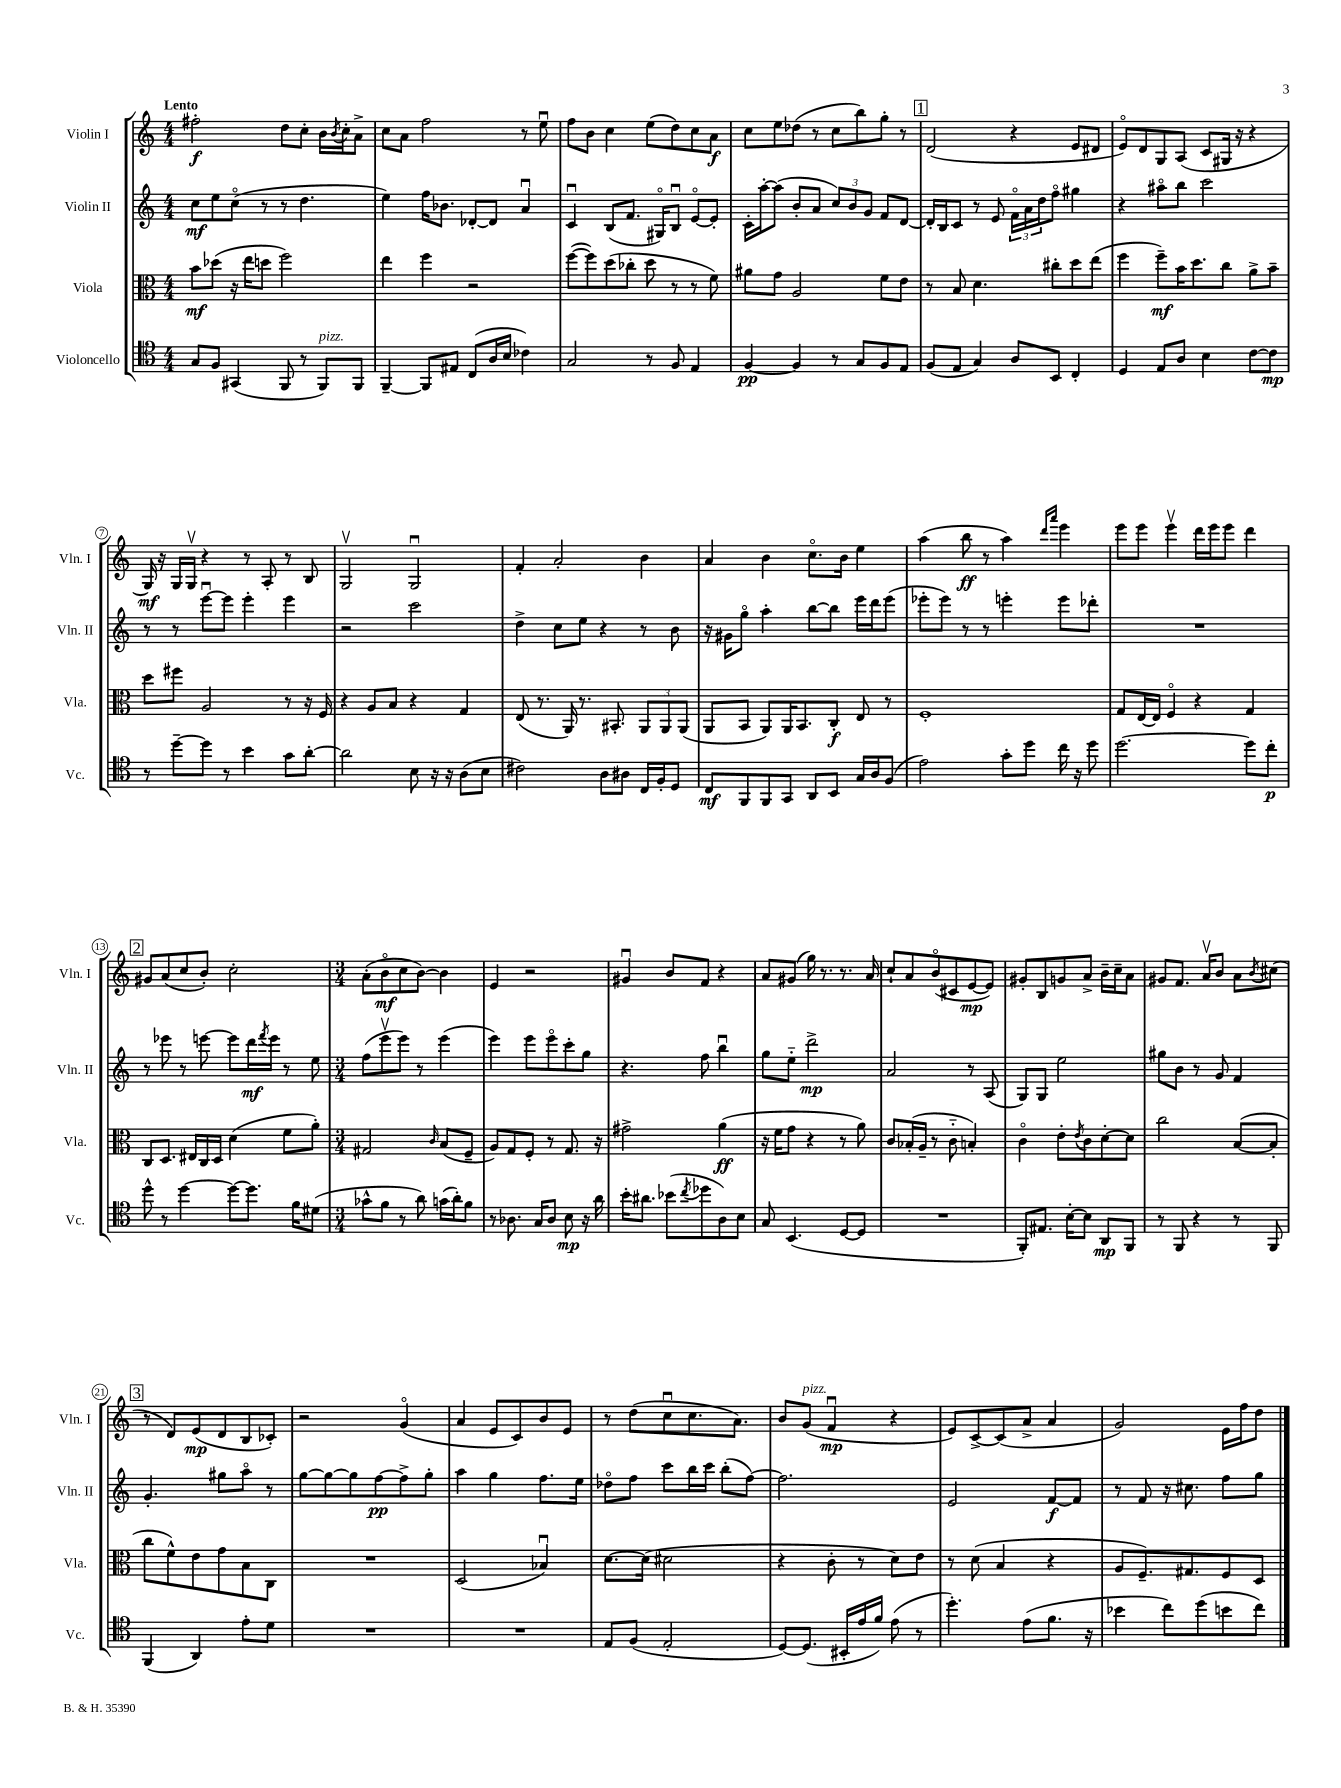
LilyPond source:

<<
\new StaffGroup <<
\new Staff = "s0" \with { instrumentName = "Violin I" shortInstrumentName = "Vln. I" } {
    \clef treble \key c \major \numericTimeSignature \time 4/4 \tempo "Lento"
    fis''2-.\f d''8 c''8-. b'16 \acciaccatura { b'8 } c''16-. a'8-> |
    c''8 a'8 f''2 r8 e''8\downbow |
    f''8 b'8 c''4 e''8( d''8) c''8 a'8\f |
    c''8 e''8 des''8( r8 c''8 b''8) g''8-. r8 |
    \mark \markup { \box "1" } d'2( r4 e'8 dis'8 |
    e'8\flageolet) d'8 g8 a8( c'8 gis16 r16 r4 |
    g16\mf) r16 g16 g16\upbow r4 r8 a8-. r8 b8 |
    g2\upbow g2\downbow |
    f'4-. a'2-. b'4 |
    a'4 b'4 c''8.\flageolet b'16 e''4 |
    a''4( b''8\ff r8 a''4) \grace { d'''16 a'''16 } e'''4 |
    e'''8 e'''8 e'''4\upbow d'''16 e'''16 e'''8 d'''4 |
    \mark \markup { \box "2" } gis'8 a'8( c''8 b'8-.) c''2-. |
    \numericTimeSignature \time 3/4 a'8-.( b'8\flageolet\mf c''8 b'8~) b'4 |
    e'4 r2 |
    gis'4\downbow b'8 f'8 r4 |
    a'8 gis'8( g''16) r8. r8. a'16 |
    c''8-! a'8 b'8\flageolet( cis'8 e'8~\mp e'8) |
    gis'8-. b8 g'8 a'8-> b'16-- c''16-- a'8 |
    gis'8 f'8. a'16\upbow b'8 a'8 \acciaccatura { b'8 } cis''8( |
    \mark \markup { \box "3" } r8 d'8) e'8\mp( d'8 b8 ces'8-.) |
    r2 g'4\flageolet( |
    a'4 e'8 c'8) b'8 e'8 |
    r8 d''8( c''8\downbow c''8. a'8.) |
    b'8 g'8^\markup { \italic "pizz." }( f'4\downbow\mp r4 |
    e'8) c'8~-> c'8( a'8-> a'4 |
    g'2) e'16 f''16 d''8 \bar "|." |
}
\new Staff = "s1" \with { instrumentName = "Violin II" shortInstrumentName = "Vln. II" } {
    \clef treble \key c \major \numericTimeSignature \time 4/4
    c''8\mf e''8 c''8\flageolet( r8 r8 d''4. |
    e''4) f''16 bes'8. des'8~-. des'8 a'4\downbow |
    c'4\downbow b8( f'8. gis16\flageolet) b8\downbow e'8~\flageolet e'8-. |
    c'16-. a''16~-. a''8( b'8-. a'8 \tuplet 3/2 { c''8) b'8 g'8 } f'8 d'8~ |
    \mark \markup { \box "1" } d'16-. b16 c'8 r8 e'8 \tuplet 3/2 { f'16\flageolet a'16 d''16 } f''8\flageolet gis''4 |
    r4 ais''8\flageolet b''8 c'''2 |
    r8 r8 e'''8~\downbow e'''8 e'''4-. e'''4 |
    r2 c'''2 |
    d''4-> c''8 e''8 r4 r8 b'8 |
    r16 gis'16 g''8\flageolet a''4-. b''8~ b''8 e'''16 d'''16 e'''8( |
    ees'''8-. ees'''8) r8 r8 e'''4-. e'''8 des'''8-. |
    R1 |
    \mark \markup { \box "2" } r8 ees'''8 r8 e'''8~ e'''8 d'''16\mf \acciaccatura { f'''8 } e'''16 r8 e''8 |
    \numericTimeSignature \time 3/4 f''8( e'''8\upbow e'''8) r8 e'''4( |
    e'''4) e'''8 e'''8\flageolet c'''8-. g''8 |
    r4. f''8 b''4\downbow |
    g''8 e''8-_ d'''2->\mp |
    a'2 r8 a8( |
    g8) g8 e''2 |
    gis''8 b'8 r8 g'8 f'4 |
    \mark \markup { \box "3" } g'4.-. gis''8 a''8\flageolet r8 |
    g''8~ g''8~ g''8 f''8~\pp f''8-> g''8-. |
    a''4 g''4 f''8. e''16 |
    des''8\flageolet f''8 c'''8 b''16 c'''16 b''8-.( f''8~) |
    f''2. |
    e'2 f'8~\f f'8 |
    r8 f'8 r16 cis''8. f''8 g''8 \bar "|." |
}
\new Staff = "s2" \with { instrumentName = "Viola" shortInstrumentName = "Vla." } {
    \clef alto \key c \major \numericTimeSignature \time 4/4
    b'8\mf des''8( r16 e''16 d''8 f''2) |
    e''4 f''4 r2 |
    f''8~( f''8) d''8( ces''8-. d''8 r8 r8 f'8) |
    ais'8 g'8 a2 f'8 e'8 |
    \mark \markup { \box "1" } r8 b8 d'4. cis''8-. d''8 e''8( |
    f''4 f''8--\mf) b'16 d''8. c''8 a'8-> b'8-- |
    d''8 fis''8 a2 r8 r16 f16 |
    r4 a8 b8 r4 g4 |
    e8( r8. a,16) r8. bis,8.-. \tuplet 3/2 { a,8 a,8 a,8( } |
    a,8 b,8 a,8) a,16 b,8. c8-.\f e8 r8 |
    f1-. |
    g8 e16~ e16 f4\flageolet r4 g4 |
    \mark \markup { \box "2" } c8 d8. eis16 c16 d16 d'4( f'8 a'8-.) |
    \numericTimeSignature \time 3/4 gis2 \grace { c'16 } b8( f8-- |
    a8) g8 f8-. r8 g8. r16 |
    gis'2-> a'4\ff( |
    r16 f'16 g'8 r4 r8 a'8) |
    c'8 bes16-.( a16-- r8 c'8-_ b4-.) |
    c'4\flageolet e'8-. \acciaccatura { e'8 } c'8 d'8~-. d'8 |
    c''2 b8~( b8-. |
    \mark \markup { \box "3" } c''8 f'8-^) e'8 g'8 b8 c8 |
    R2. |
    d2( bes4\downbow) |
    d'8.~ d'16( dis'2 |
    r4 c'8-. r8 d'8) e'8 |
    r8 d'8( b4 r4 |
    a8 f8.--) gis8. f8 d8 \bar "|." |
}
\new Staff = "s3" \with { instrumentName = "Violoncello" shortInstrumentName = "Vc." } {
    \clef tenor \key c \major \numericTimeSignature \time 4/4
    g8 f8 gis,4( f,8 r8 f,8^\markup { \italic "pizz." }) f,8 |
    f,4~-- f,8 eis8 c8( a16 b16 ces'4) |
    g2 r8 f8 e4 |
    f4~\pp f4 r8 g8 f8 e8 |
    \mark \markup { \box "1" } f8( e8 g4) a8 b,8 c4-. |
    d4 e8 a8 b4 c'8~ c'8\mp |
    r8 d''8~-- d''8 r8 b'4 g'8 a'8~-. |
    a'2 b8 r16 r16 a8( b8 |
    cis'2) a8 ais8 c16 f16-. d8 |
    c8\mf f,8 f,8 g,8 a,8 b,8 g16 a16 f8( |
    e'2) g'8-. d''8 c''16 r16 d''8 |
    d''2.~ d''8 c''8-.\p |
    \mark \markup { \box "2" } d''8-^ r8 d''4~ d''8~ d''8. f'16 dis'8( |
    \numericTimeSignature \time 3/4 ges'8-^ f'8 r8 a'8) g'16( a'16-.) f'8 |
    r8 aes8. g16 aes8 b8\mp r16 a'16 |
    b'16-. ais'8. bes'8( \acciaccatura { c''8 } des''8 a8) b8 |
    g8 b,4.( d8~ d8 |
    R2. |
    f,8-.) eis8. b16~-. b8 a,8\mp f,8 |
    r8 f,8 r4 r8 f,8 |
    \mark \markup { \box "3" } f,4( a,4) e'8-. d'8 |
    R2. |
    R2. |
    e8 f8( e2-. |
    d8~) d8.( bis,16-. e'16 f'16) e'8( r8 |
    d''4.-.) e'8( f'8. r16 |
    bes'4 c''8) d''8( b'8 c''8) \bar "|." |
}
>>
>>
\layout { \context { \Score \override BarNumber.stencil = #(make-stencil-circler 0.1 0.3 ly:text-interface::print) } }
